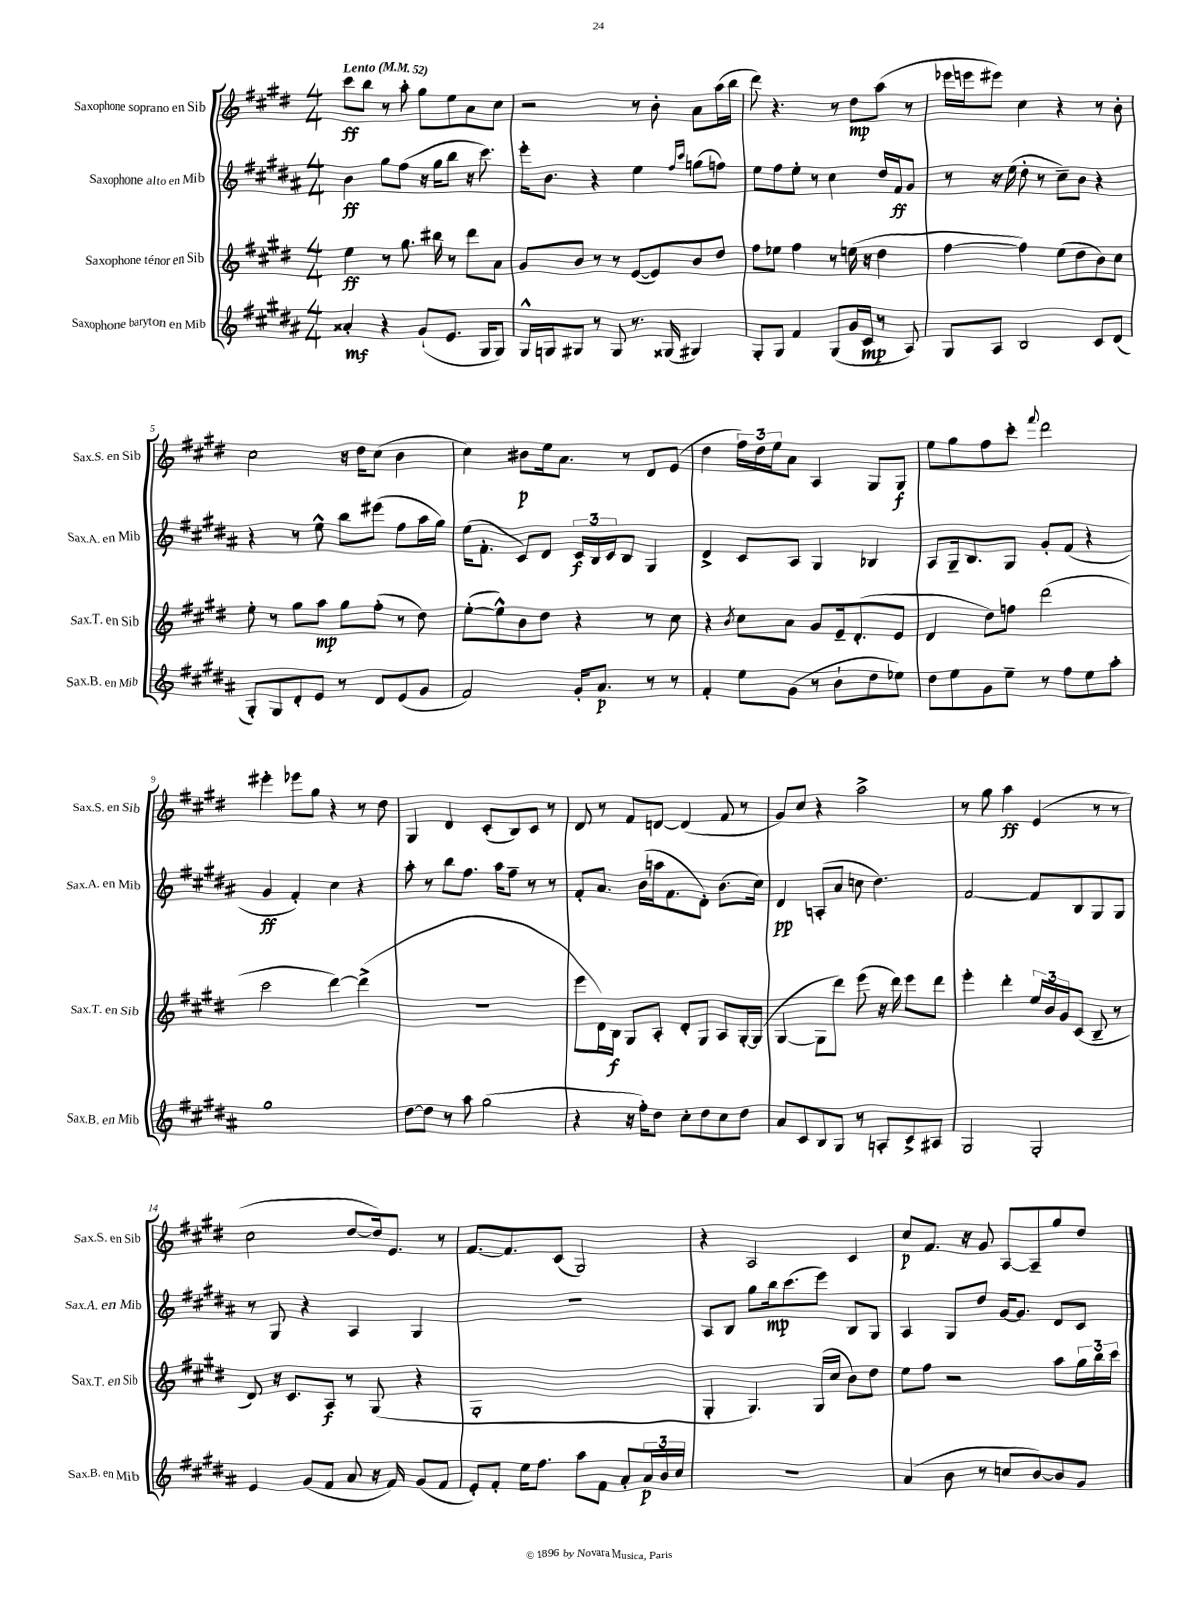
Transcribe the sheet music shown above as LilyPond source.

<<
\new StaffGroup <<
\new Staff = "s0" \with { instrumentName = "Saxophone soprano en Sib" shortInstrumentName = "Sax.S. en Sib" } {
    \clef treble \key e \major \numericTimeSignature \time 4/4 \tempo "Lento" 4 = 52
    cis'''8\ff b''8 r8 a''8-. gis''8 e''8 a'8 cis''8 |
    r2 r8 b'8-. a'8 a''16( b''16 |
    dis'''8) r4. r8 dis''8\mp a''8( r8 |
    ees'''16 e'''16 eis'''8) cis''4 r4 r8 b'8-. |
    cis''2 r16 dis''16 cis''8( b'4 |
    cis''4) bis'8\p e''16 a'8. r8 dis'8 e'8( |
    dis''4 \tuplet 3/2 { fis''16) dis''16 e''16 } a'8 a4 gis8 gis8\f |
    e''8 gis''8 fis''8 cis'''8-. \appoggiatura { fis'''8 } dis'''2 |
    eis'''4-. ees'''8 gis''8 r4 r8 dis''8 |
    gis4 dis'4 cis'8-.( b8) cis'8 r8 |
    dis'8 r8 fis'8 d'8~ d'4( fis'8 r8 |
    gis'8) cis''8 r4 a''2-> |
    r8 gis''8 a''4\ff e'4( r8 r8 |
    cis''2 dis''8~ dis''16) e'8. r8 |
    fis'8.~ fis'8. cis'8( gis2) |
    r4 a2 cis'4 |
    cis''8\p fis'8. r16 gis'8 a8~ a8-- gis''8 dis''8 \bar "|." |
}
\new Staff = "s1" \with { instrumentName = "Saxophone alto en Mib" shortInstrumentName = "Sax.A. en Mib" } {
    \clef treble \key b \major \numericTimeSignature \time 4/4
    b'4\ff gis''8 fis''8( r16 gis''16 b''8 r16 cis'''8.) |
    e'''16-. b'8. r4 e''4 \grace { fis''16 cis'''16 } g''8( f''8) |
    e''8 fis''8 e''8-. r8 cis''4 dis''16 fis'16\ff gis'8 |
    r8 r16 e''16( dis''8-. r8 cis''8--) b'8 r4 |
    r4 r8 e''8-^ b''8 eis'''8( fis''8 ais''16 gis''16) |
    e''16( fis'8.-. cis'8) dis'8 \tuplet 3/2 { cis'16\f b16 cis'16 } b8 gis4 |
    dis'4-> cis'8 ais8 gis4 bes4 |
    ais8 gis16-- b8. gis8 gis'8-. fis'8( r4 |
    gis'4\ff fis'4-.) cis''4 r4 |
    ais''8-. r8 b''8 fis''8. ais''16 fis''8-- r8 r8 |
    fis'8-. ais'8. b'16( a''16 fis'8. dis'8-.) b'8.( cis''16) |
    dis'4\pp a8-.( ais'8 c''8 dis''4.) |
    fis'2~ fis'8 b8 gis8 gis8 |
    r8 gis8 r4 ais4 gis4 |
    r1 |
    ais8 b8 gis''8 b''16\mp cis'''8.( e'''8) b8 gis8 |
    ais4 gis8 dis''8 gis'16~ gis'8. dis'8 cis'8 \bar "|." |
}
\new Staff = "s2" \with { instrumentName = "Saxophone ténor en Sib" shortInstrumentName = "Sax.T. en Sib" } {
    \clef treble \key e \major \numericTimeSignature \time 4/4
    e''4\ff r8 gis''8. bis''16 r8 dis'''8 a'8 |
    gis'8 b'8 r8 r8 e'8~( e'8) b'8 dis''8 |
    fis''8 ees''8 fis''4 r8 e''16( r16 dis''4 |
    fis''4~ fis''4) e''8( dis''8 b'8) cis''8 |
    e''8-. r8 gis''8 a''8\mp gis''8 fis''8-.( r8 dis''8) |
    e''8~-.( e''8-^) b'8 dis''8 r4 r8 cis''8 |
    r4 \acciaccatura { b'8 } cis''8 a'8 gis'8 e'16-- dis'8.-.( e'8 |
    dis'4 dis''8) f''8 dis'''2( |
    cis'''2 dis'''4~) dis'''4->( |
    R1 |
    e'''8 dis'16) b16\f gis8 a8-. dis'8-. gis8 a8 gis16~-. gis16( |
    gis4~ gis8 dis'''8) e'''8( r16 dis'''16) e'''8 dis'''8 |
    e'''4-. dis'''4-. \tuplet 3/2 { e''16 b'16 gis'16 } cis'8( b8-- r8 |
    dis'8) r16 cis'8. a8\f r8 gis8( r4 |
    gis1-. |
    gis4-. gis4.) gis16( cis''16 b'8) dis''8 |
    e''8 fis''8 r2 a''8 \tuplet 3/2 { gis''16 b''16 cis'''16 } \bar "|." |
}
\new Staff = "s3" \with { instrumentName = "Saxophone baryton en Mib" shortInstrumentName = "Sax.B. en Mib" } {
    \clef treble \key b \major \numericTimeSignature \time 4/4
    aisis'4-.\mf r4 gis'8-!( e'8. gis16 gis8) |
    gis16-^ g16 gis8 r8 gis8 r8. gisis16( gis4) |
    gis8-. gis8 fis'4 gis8( gis'16 cis'16\mp r8 ais8) |
    gis8 ais8 b2 cis'8 dis'8( |
    gis8-.) gis8 dis'8-. e'8 r8 dis'8 e'8( gis'8 |
    fis'2) gis'16-. ais'8.\p r8 r8 |
    fis'4-. e''8 gis'8( r8 b'8-! dis''8 ees''8) |
    dis''8 e''8 gis'8 e''8-- r8 fis''8 e''8 ais''8-. |
    gis''1 |
    dis''8~ dis''8 r8 ais''8 gis''2( |
    r4 r16 fis''16-.) dis''8 cis''8-. dis''8 cis''8 dis''8 |
    ais'8 cis'8 b8 gis8 r8 a8-. cis'8-> ais8 |
    gis2 gis2-. |
    e'4 gis'8( fis'8 ais'8 r16 fis'16) gis'8( fis'8 |
    e'8-.) fis'8-. e''16 fis''8. ais''8 fis'8 ais'8-. \tuplet 3/2 { ais'16\p b'16 cis''16 } |
    r1 |
    ais'4( b'8 r8 c''8 b'8~) b'8 gis'8 \bar "|." |
}
>>
>>
